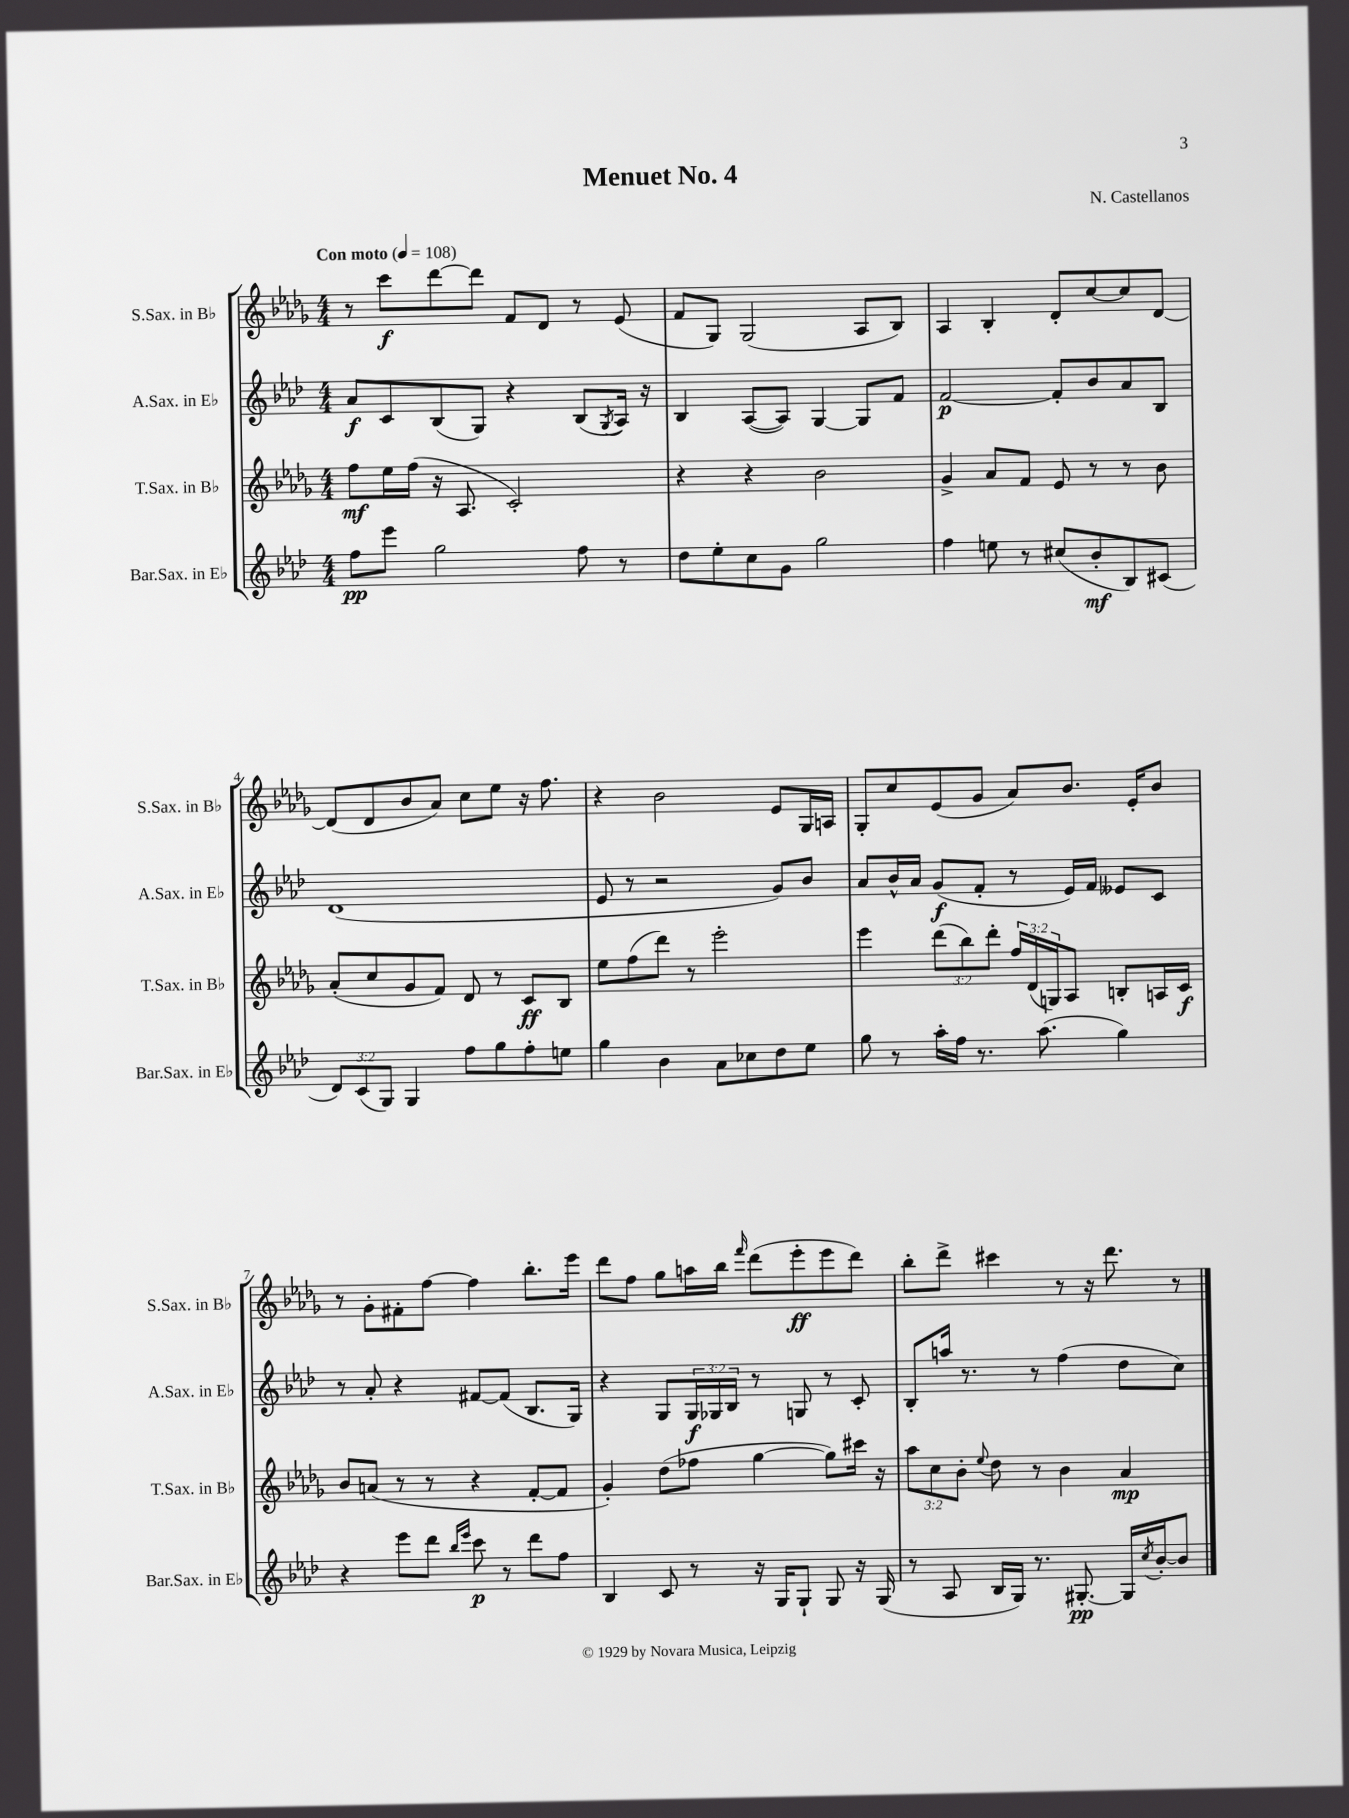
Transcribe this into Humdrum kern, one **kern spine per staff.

**kern	**kern	**kern	**kern
*staff4	*staff3	*staff2	*staff1
*clefG2	*clefG2	*clefG2	*clefG2
*k[b-e-a-d-]	*k[b-e-a-d-g-]	*k[b-e-a-d-]	*k[b-e-a-d-g-]
*M4/4	*M4/4	*M4/4	*M4/4
*MM108	*MM108	*MM108	*MM108
8ff	8ff	8a-	8r
8eee-	16ee-	8c	8ccc
.	(16ff	.	.
2gg	16r	(8B-	[8ddd-
.	8.A-	.	.
.	.	8G)	8ddd-]
.	2c')	4r	8f
.	.	.	8d-
8ff	.	(8B-	8r
.	.	8qG	.
8r	.	16A-)	(8e-
.	.	16r	.
=	=	=	=
8dd-	4r	4B-	8f
8ee-'	.	.	8G-)
8cc	4r	([8A-	(2G-
8g	.	8A-])	.
2gg	2b-	[4G	.
.	.	8G]	8A-
.	.	8f	8B-)
=	=	=	=
4ff	4g-^	[2f	4A-
8ee	8a-	.	4B-'
8r	8f	.	.
(8cc#	8e-	8f']	8d-'
8b-'	8r	8b-	[8cc
8B-)	8r	8a-	8cc]
(8c#	8b-	8B-	[8d-
=	=	=	=
12d-)	(8a-'	(1d-	(8d-]
(12c	.	.	.
.	8cc	.	8d-
12G)	.	.	.
4G	8g-	.	8b-
.	8f)	.	8a-)
8ff	8d-	.	8cc
8gg	8r	.	8ee-
8ff'	8c	.	16r
.	.	.	8.ff
8ee	8B-	.	.
=	=	=	=
4gg	8ee-	8e-	4r
.	(8ff	8r	.
4b-	8ddd-)	2r	2b-
.	8r	.	.
8a-	2eee-'	.	.
8cc-	.	.	.
8dd-	.	8g)	8e-
8ee-	.	8b-	16G-
.	.	.	16A
=	=	=	=
8gg	4eee-	8a-	8G-'
8r	.	16b-^^	8cc
.	.	16a-	.
16aa-'	(12ddd-	(8g	(8e-
16ff	.	.	.
.	12bb-)	.	.
8.r	.	8f'	8g-
.	12ddd-'	.	.
.	24ff	8r	8a-)
.	(24d-	.	.
(8.aa-	.	.	.
.	24G)	.	.
.	8A-	16e-)	8.b-
.	.	16f	.
4gg)	8B'	8e--	.
.	.	.	16e-'
.	16A	8c	8b-
.	16c	.	.
=	=	=	=
4r	8b-	8r	8r
.	(8a	8a-'	8g-'
8eee-	8r	4r	8f#'
8ddd-	8r	.	[8ff
16qqbb-	.	.	.
16qqeee-	.	.	.
8ccc	4r	[8f#	4ff]
8r	.	(8f#]	.
8ddd-	[8f'	8.B-	8.bb-'
8ff	8f]	.	.
.	.	16G)	16eee-
=	=	=	=
4B-	4g-')	4r	8ddd-
.	.	.	8ff
8c	(8dd-	8G	8gg-
8r	8ff-	24G	16aa
.	.	24G-	.
.	.	.	16bb-
.	.	24B-	.
.	.	.	16qqfff
16r	[4gg-	8r	(8ddd-
16G	.	.	.
8G`	.	8G	8eee-'
8G	8gg-])	8r	8eee-
16r	16ccc#	8c'	8ddd-)
(16G	16r	.	.
=	=	=	=
8r	12aa-	8B-'	8bb-'
.	12cc	.	.
8A-	.	16aa	8ddd-^
.	12b-'	.	.
.	.	8.r	.
.	8qqee-	.	.
16B-	8dd-	.	4ccc#
16G)	.	.	.
8.r	8r	8r	.
.	4b-	(4ff	8r
[8.G#'	.	.	.
.	.	.	16r
.	.	.	8.ddd-
16G#]	4a-	8dd-	.
8qcc	.	.	.
[16b-'	.	.	.
8b-]	.	8cc)	8r
==	==	==	==
*-	*-	*-	*-
